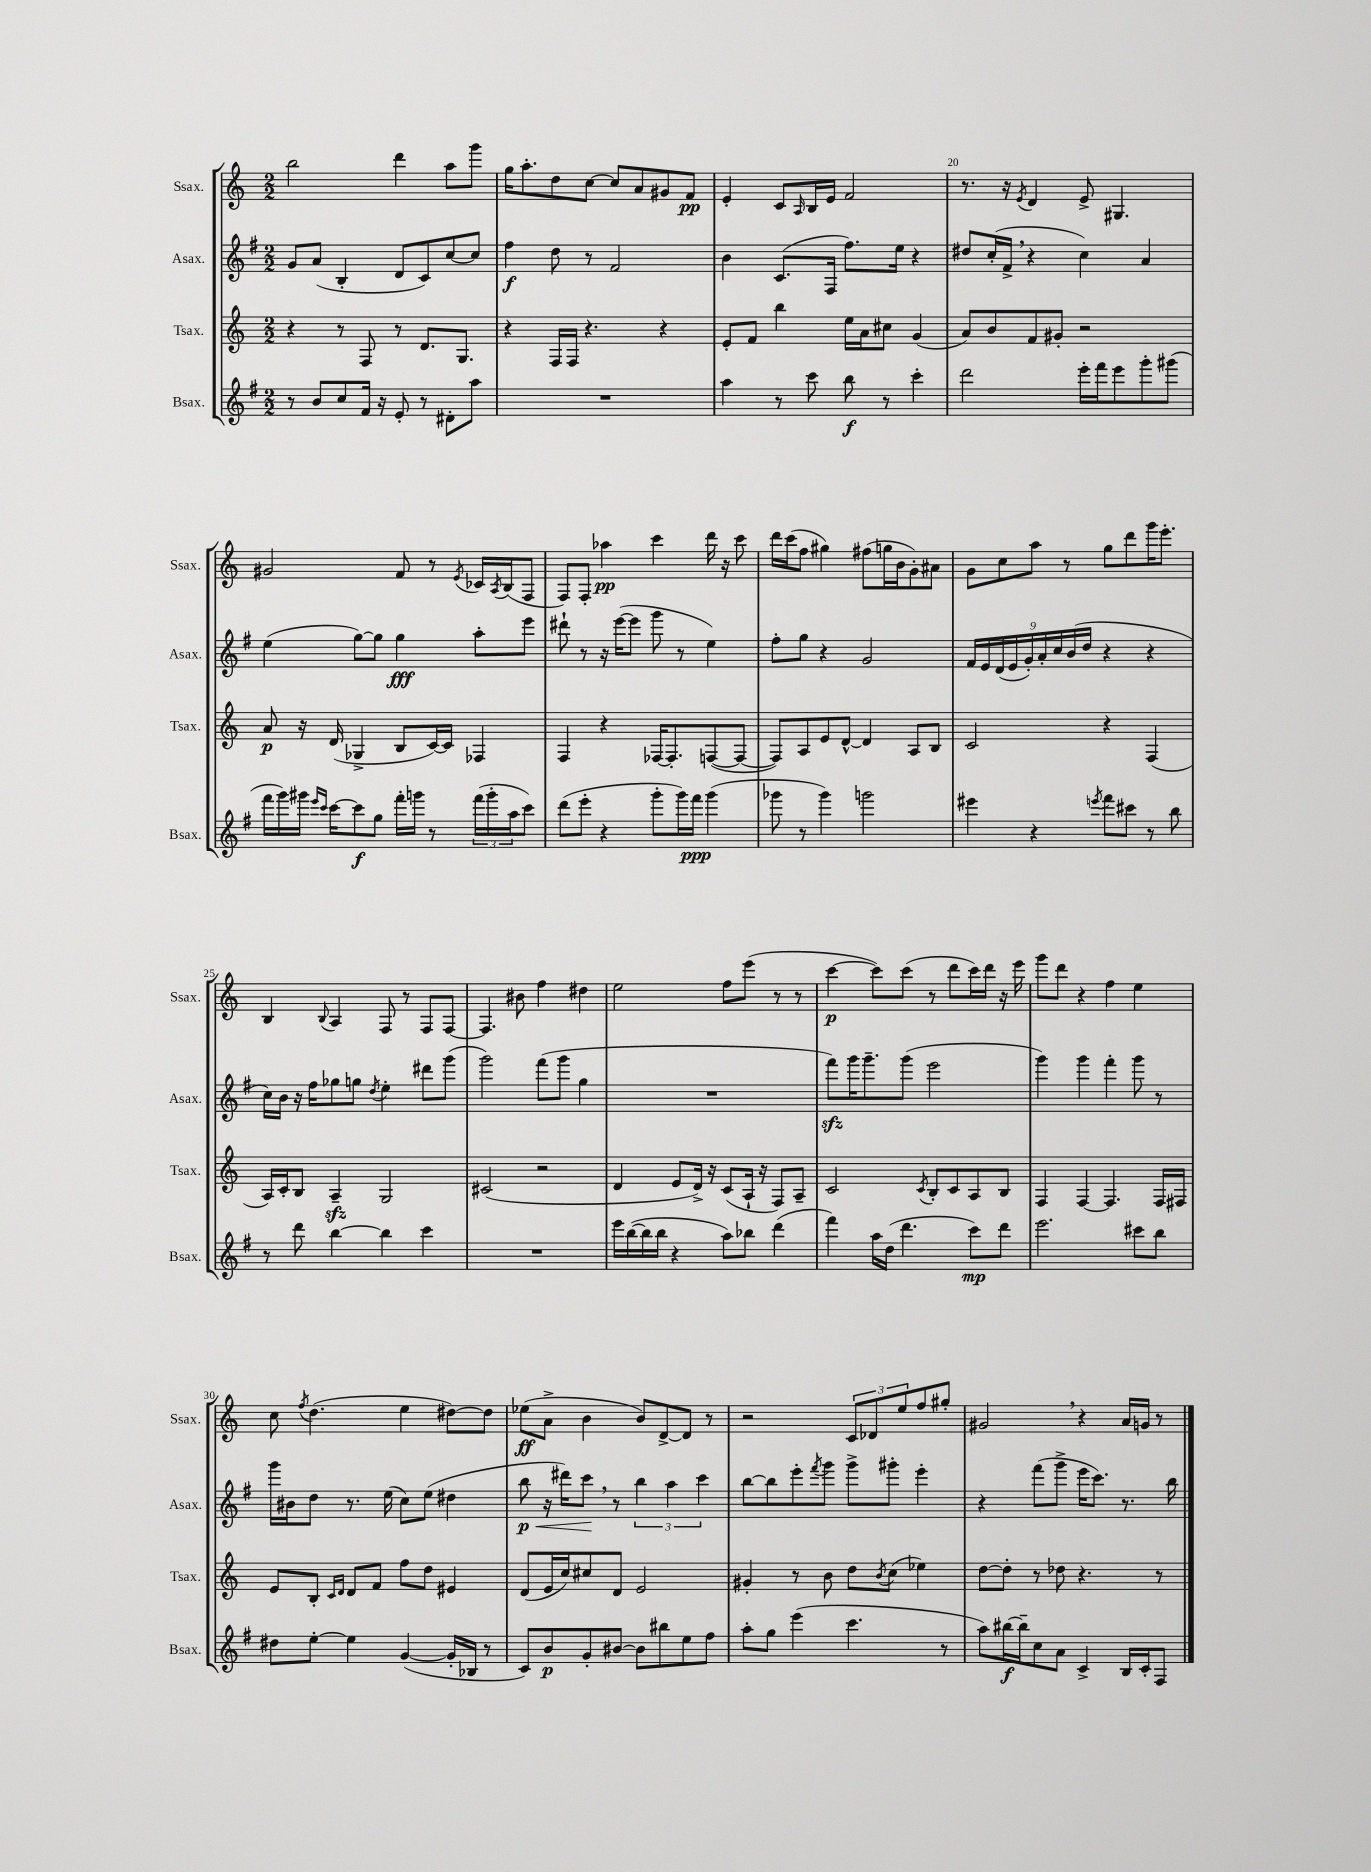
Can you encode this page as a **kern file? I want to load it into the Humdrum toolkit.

**kern	**kern	**kern	**kern
*staff4	*staff3	*staff2	*staff1
*clefG2	*clefG2	*clefG2	*clefG2
*k[f#]	*k[]	*k[f#]	*k[]
*M2/2	*M2/2	*M2/2	*M2/2
8r	4r	8g	2bb
8b	.	(8a	.
8cc	8r	4B'	.
16f#	8F	.	.
16r	.	.	.
8e'	8r	8d	4ddd
8r	8.d	8c)	.
8d#'	.	[8cc	8aa
.	8.G	.	.
8aa	.	8cc]	8ggg
=	=	=	=
1r	4r	4ff#	16gg
.	.	.	8.aa'
.	16F	8dd	8dd
.	16F	.	.
.	4.r	8r	[8cc
.	.	2f#	8cc]
.	.	.	8a
.	4r	.	8g#
.	.	.	8f
=	=	=	=
4aa	8e'	4b	4e'
.	8f	.	.
8r	4bb	(8.c	8c
.	.	.	16qqA
8ccc	.	.	16B
.	.	16F#	16e
8bb	16ee	8.ff#)	2f
.	16a	.	.
8r	8cc#	.	.
.	.	16ee	.
4ccc'	(4g	4r	.
=	=	=	=
2ddd	8a)	8dd#	8.r
.	8b	(16cc'	.
.	.	16f#^	16r
.	.	.	8qe
.	8f	4r	4d
.	8g#'	.	.
16eee'	2r	4cc)	8e^
16fff#	.	.	.
8eee	.	.	4.G#
8ggg'	.	4a	.
(8ggg#	.	.	.
=	=	=	=
16fff#	8a	(4ee	2g#
16ggg)	.	.	.
16ggg#	16r	.	.
16qqeee	.	.	.
16qqccc	.	.	.
[16ccc	(16d	.	.
8ccc]	4G-^	[8gg)	.
8gg	.	8gg]	.
16fff#'	8B	4gg	8f
16ggg	.	.	.
8r	[16c)	.	8r
.	16c]	.	.
.	.	.	8qe
(24fff#	4F-	8aa'	16c-
24ggg'	.	.	.
.	.	.	8qA
.	.	.	(16B
24aa	.	.	.
8ccc)	.	8eee	8F
=	=	=	=
(8ddd	4F	8ddd#`	8F)
8eee'	.	8r	8F'
4r	4r	16r	4aa-
.	.	([16eee	.
.	.	8eee]	.
8ggg'	[16F-	8ggg	4ccc
.	8.F-']	.	.
16ggg)	.	8r	.
16fff#	.	.	.
(4ggg	([8F	4ee)	16ddd
.	.	.	16r
.	8F_	.	8ccc
=	=	=	=
8ggg-	8F])	8ff#'	16ddd
.	.	.	(16ccc
8r	8A	8gg	8ff
4ggg-)	8e	4r	4gg#)
.	[8d^^	.	.
2ggg	4d]	2g	(8ff#
.	.	.	16gg
.	.	.	16b
.	8A	.	8g')
.	8B	.	8a#
=	=	=	=
4eee#	2c	18f#	8g
.	.	18e	.
.	.	(18d	.
.	.	.	8cc
.	.	18e	.
.	.	18g')	.
4r	.	.	8aa
.	.	18a'	.
.	.	18cc	.
.	.	.	8r
.	.	(18b	.
.	.	18dd	.
8qeee	.	.	.
8fff#	4r	4r	8gg
8ccc#	.	.	8ddd
8r	(4F	4r	16ggg
.	.	.	8.eee'
8bb	.	.	.
=	=	=	=
8r	16A)	16cc)	4B
.	16c'	16b	.
8ddd	8B	16r	.
.	.	16ff#	.
.	.	.	8qqB
[4bb	4A~	8gg-	4A
.	.	8gg	.
.	.	8qdd	.
4bb]	2G	4ee'	8F
.	.	.	8r
4ccc	.	8ddd#	8F
.	.	(8ggg	[8F
=	=	=	=
1r	(2c#	2ggg)	4.F]
.	.	.	8b#
.	2r	(8fff#	4ff
.	.	8ggg	.
.	.	4gg	4dd#
=	=	=	=
16eee	4d	1r	2ee
([16bb	.	.	.
16bb]	.	.	.
16bb	.	.	.
4r	8e	.	.
.	16d^)	.	.
.	16r	.	.
8aa)	(8c	.	8ff
8bb-	16A`	.	(8eee
.	16r	.	.
(4ddd	8F)	.	8r
.	8A~	.	8r
=	=	=	=
4fff#)	2c	8fff#)	[4ccc
.	.	16ggg	.
.	.	8.ggg~	.
16aa	.	.	8ccc])
(16dd	.	.	.
4.ddd	.	(8ggg	(8ccc
.	8qc	.	.
.	8B'	2eee	8r
.	8c	.	8ddd
8ccc)	8A	.	16ccc)
.	.	.	16ddd
8ddd	8B	.	16r
.	.	.	16eee
=	=	=	=
2.eee	4F	4ggg)	8ggg
.	.	.	8ddd
.	[4F	4ggg	4r
.	4.F]	4fff#'	4ff
8ccc#	.	8ggg	4ee
8bb	16F	8r	.
.	16F#	.	.
=	=	=	=
8dd#	8e	16ggg	8cc
.	.	16b#	.
.	.	.	8qff
[8ee'	8B'	8dd	(4.dd
.	16qqc	.	.
.	16qqd	.	.
4ee]	8d	8.r	.
.	8f	.	.
.	.	(16ee	.
([4g	8ff	8cc)	4ee
.	8dd	(8ee	.
16g']	4e#	4dd#	[8dd#)
16B-	.	.	.
8r	.	.	8dd#]
=	=	=	=
8c)	(8d	8bb	(8ee-
8b	16e	16r	8a^
.	16cc)	16ddd#)	.
8g'	8cc#	8ccc	4b
[8b#	8d	8r	.
8b#]	2e	6bb	8b)
8bb#	.	.	[8d^
.	.	6aa	.
8ee	.	.	8d]
.	.	6ccc	.
8ff#	.	.	8r
=	=	=	=
8aa'	4g#'	[8bb	2r
8gg	.	8bb]	.
(4eee	8r	8eee'	.
.	.	8qfff#	.
.	8b	8ggg	.
4.ccc	8dd	8ggg^	12c
.	.	.	12d-
.	8qb	.	.
.	(8cc	8ggg#'	.
.	.	.	12ee
.	4ee-)	4eee'	8ff
8r	.	.	8gg#'
=	=	=	=
8aa)	[8dd	4r	2g#
[16bb#	8dd']	.	.
16bb#~]	.	.	.
8cc	8r	(8fff#	.
8a	8dd-	8ggg^	.
4c^	4.r	16eee	4r
.	.	8.ccc)	.
16B	.	8.r	16a
16c'	.	.	16g
8F#	8r	.	8r
.	.	16bb	.
==	==	==	==
*-	*-	*-	*-
